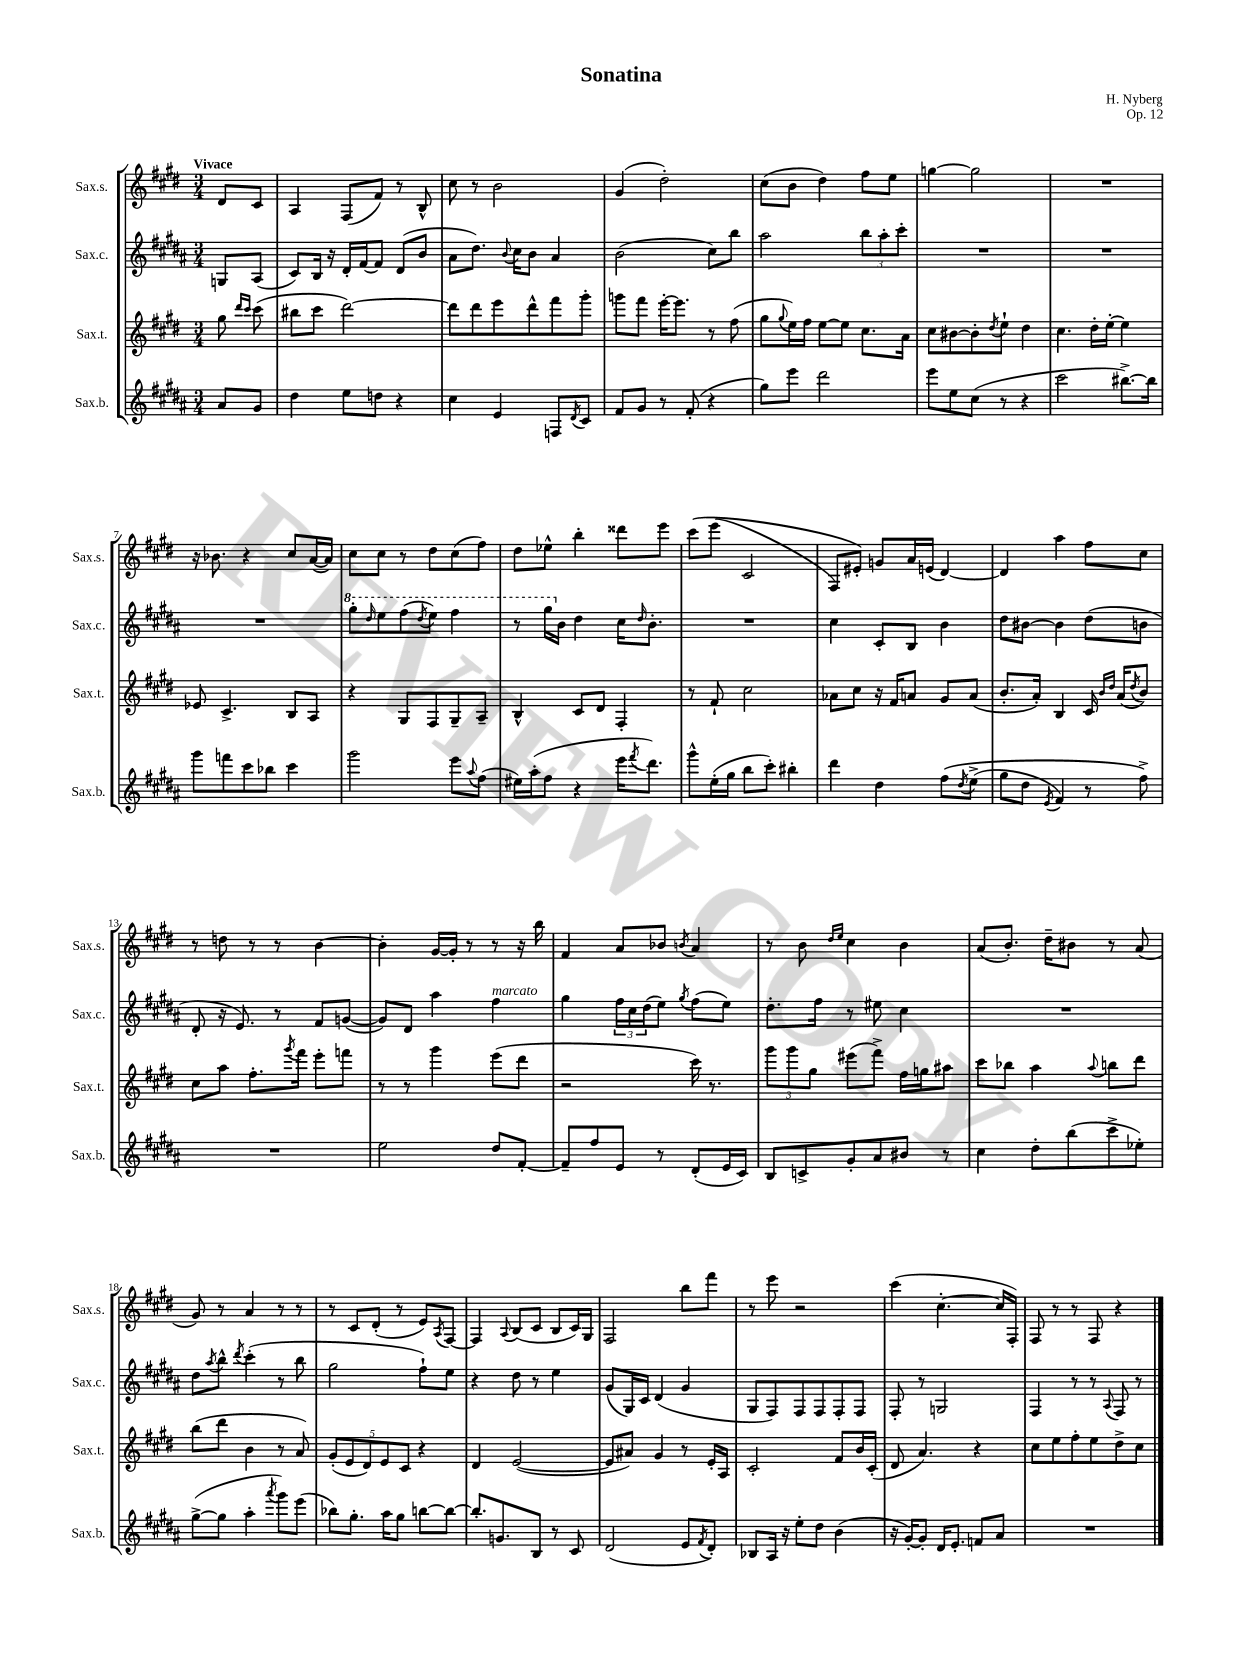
\header { title = "Sonatina" composer = "H. Nyberg" opus = "Op. 12" }
<<
\new StaffGroup <<
\new Staff = "s0" \with { instrumentName = "Sax.s." shortInstrumentName = "Sax.s." } {
    \clef treble \key e \major \numericTimeSignature \time 3/4 \partial 4 \tempo "Vivace"
    dis'8 cis'8 |
    a4 fis8( fis'8) r8 b8-^ |
    cis''8 r8 b'2 |
    gis'4( dis''2-.) |
    cis''8( b'8 dis''4) fis''8 e''8 |
    g''4~ g''2 |
    R2. |
    r16 bes'8. r4 cis''8 a'16~( a'16) |
    cis''8 cis''8 r8 dis''8 cis''8( fis''8) |
    dis''8 ees''8-^ b''4-. disis'''8 e'''8 |
    cis'''8\( e'''8( cis'2 |
    fis8) eis'8-.\) g'8 a'16 e'16( dis'4~) |
    dis'4 a''4 fis''8 cis''8 |
    r8 d''8 r8 r8 b'4~ |
    b'4-. gis'16~ gis'16-. r8 r8 r16 b''16 |
    fis'4 a'8 bes'8 \acciaccatura { b'8 } a'4 |
    r8 b'8 \grace { dis''16 e''16 } cis''4 b'4 |
    a'8( b'8.-.) dis''16-- bis'8 r8 a'8( |
    gis'8) r8 a'4 r8 r8 |
    r8 cis'8 dis'8-.( r8 e'8) \acciaccatura { a8 } fis8~ |
    fis4 \appoggiatura { a8 } b8( cis'8 b8 cis'16) gis16 |
    fis2 b''8 fis'''8 |
    r8 e'''8 r2 |
    cis'''4( cis''4.~-. cis''16 fis16-.) |
    fis8 r8 r8 fis8 r4 \bar "|." |
}
\new Staff = "s1" \with { instrumentName = "Sax.c." shortInstrumentName = "Sax.c." } {
    \clef treble \key b \major \numericTimeSignature \time 3/4 \partial 4
    g8 ais8( |
    cis'8) b16 r16 dis'16-. fis'16~ fis'8 dis'8( b'8 |
    ais'8 dis''8.) \appoggiatura { b'8 } cis''16 b'8 ais'4 |
    b'2( cis''8) b''8 |
    ais''2 \tuplet 3/2 { b''8 ais''8-. cis'''8-. } |
    R2. |
    R2. |
    R2. |
    \ottava #1 gis'''8-. \grace { dis'''16 } e'''8 fis'''8( \acciaccatura { dis'''8 } e'''8) fis'''4 |
    r8 gis'''16 \ottava #0 b'16 dis''4 cis''16 \grace { dis''16 } b'8.-. |
    R2. |
    cis''4 cis'8-. b8 b'4 |
    dis''8 bis'8~ bis'4 dis''8( b'8 |
    dis'8-. r16 e'8.) r8 fis'8 g'8~( |
    g'8) dis'8 ais''4 fis''4^\markup { \italic "marcato" } |
    gis''4 \tuplet 3/2 { fis''16 cis''16 dis''16( } e''8) \acciaccatura { gis''8 } fis''8( e''8) |
    dis''8.-. fis''16 r8 eis''8 cis''4 |
    R2. |
    dis''8 \acciaccatura { ais''8 } b''8-^ \acciaccatura { dis'''8 } cis'''4-.( r8 b''8 |
    gis''2 fis''8-!) e''8 |
    r4 dis''8 r8 e''4 |
    gis'8( gis16) cis'16 dis'4( gis'4 |
    gis8 fis8) fis8 fis8 fis8-. fis8 |
    fis8-. r8 g2 |
    fis4 r8 r8 \appoggiatura { ais8 } fis8 r8 \bar "|." |
}
\new Staff = "s2" \with { instrumentName = "Sax.t." shortInstrumentName = "Sax.t." } {
    \clef treble \key e \major \numericTimeSignature \time 3/4 \partial 4
    gis''8 \grace { dis'''16 cis'''16 } cis'''8( |
    bis''8 cis'''8 dis'''2~) |
    dis'''8 dis'''8 e'''8 dis'''8-^ fis'''8 gis'''8-. |
    g'''8 fis'''8 e'''16~-. e'''8. r8 fis''8( |
    gis''8 \appoggiatura { gis''8 } e''16) fis''16 e''8~ e''8 cis''8. a'16 |
    cis''8 bis'8~ bis'8-. \acciaccatura { dis''8 } e''8-! dis''4 |
    cis''4. dis''16-. e''16~-. e''4 |
    ees'8 cis'4.-> b8 a8 |
    r4 gis8 fis8 gis8-- a8-- |
    b4-^ cis'8 dis'8 fis4-. |
    r8 fis'8-! cis''2 |
    aes'8 cis''8 r16 fis'16 a'8 gis'8 a'8( |
    b'8.-. a'16-.) b4 cis'16 \grace { b'16 dis''16 } a'16( \acciaccatura { dis''8 } b'8) |
    cis''8 a''8 fis''8.-. \acciaccatura { gis'''8 } fis'''16 e'''8-. f'''8 |
    r8 r8 gis'''4 e'''8( dis'''8 |
    r2 cis'''16) r8. |
    \tuplet 3/2 { gis'''8 gis'''8 gis''8 } eis'''8( fis'''8->) fis''16 g''16 ais''8 |
    cis'''8 bes''8 a''4 \appoggiatura { a''8 } b''8 dis'''8 |
    b''8( dis'''8 b'4 r8 a'8) |
    \tuplet 5/4 { gis'8-.( e'8 dis'8) e'8 cis'8 } r4 |
    dis'4 e'2~( |
    e'8 ais'8) gis'4 r8 e'16-. a16 |
    cis'2-. fis'8 b'16 cis'16-.( |
    dis'8 a'4.) r4 |
    cis''8 e''8 fis''8-. e''8 dis''8-> cis''8 \bar "|." |
}
\new Staff = "s3" \with { instrumentName = "Sax.b." shortInstrumentName = "Sax.b." } {
    \clef treble \key b \major \numericTimeSignature \time 3/4 \partial 4
    ais'8 gis'8 |
    dis''4 e''8 d''8 r4 |
    cis''4 e'4 f8 \acciaccatura { dis'8 } cis'8 |
    fis'8 gis'8 r8 fis'8-.( r4 |
    gis''8) e'''8 dis'''2 |
    e'''8 e''8 cis''8( r8 r4 |
    cis'''2 bis''8.~->) bis''16 |
    gis'''8 f'''8 cis'''8 bes''8 cis'''4 |
    gis'''2 e'''8 \appoggiatura { ais''8 } fis''8( |
    eis''16) ais''16-.( fis''8 r4 e'''16 \acciaccatura { fis'''8 } dis'''8.) |
    gis'''8-^ e''16-.( gis''16 b''8 cis'''8-.) bis''4-. |
    dis'''4 dis''4 fis''8\( \acciaccatura { dis''8 } e''8->( |
    gis''8 dis''8 \acciaccatura { e'8 } fis'4) r8 fis''8->\) |
    R2. |
    e''2 dis''8 fis'8~-. |
    fis'8-- fis''8 e'8 r8 dis'8-.( e'16 cis'16) |
    b8 c'8-> gis'8-. ais'8 bis'8 r8 |
    cis''4 dis''8-. b''8( cis'''8-> ees''8-.) |
    gis''8~->( gis''8 ais''4-. \acciaccatura { ais'''8 } gis'''8) e'''8( |
    bes''8) gis''8.-. ais''16 gis''8 b''8~ b''8~ |
    b''8.-. g'8. b8 r8 cis'8 |
    dis'2( e'8 \acciaccatura { fis'8 } dis'8-.) |
    bes8 ais16 r16 e''8-. dis''8 b'4( |
    r16 gis'16~-.) gis'8-. dis'16 e'8.-. f'8 ais'8 |
    R2. \bar "|." |
}
>>
>>
